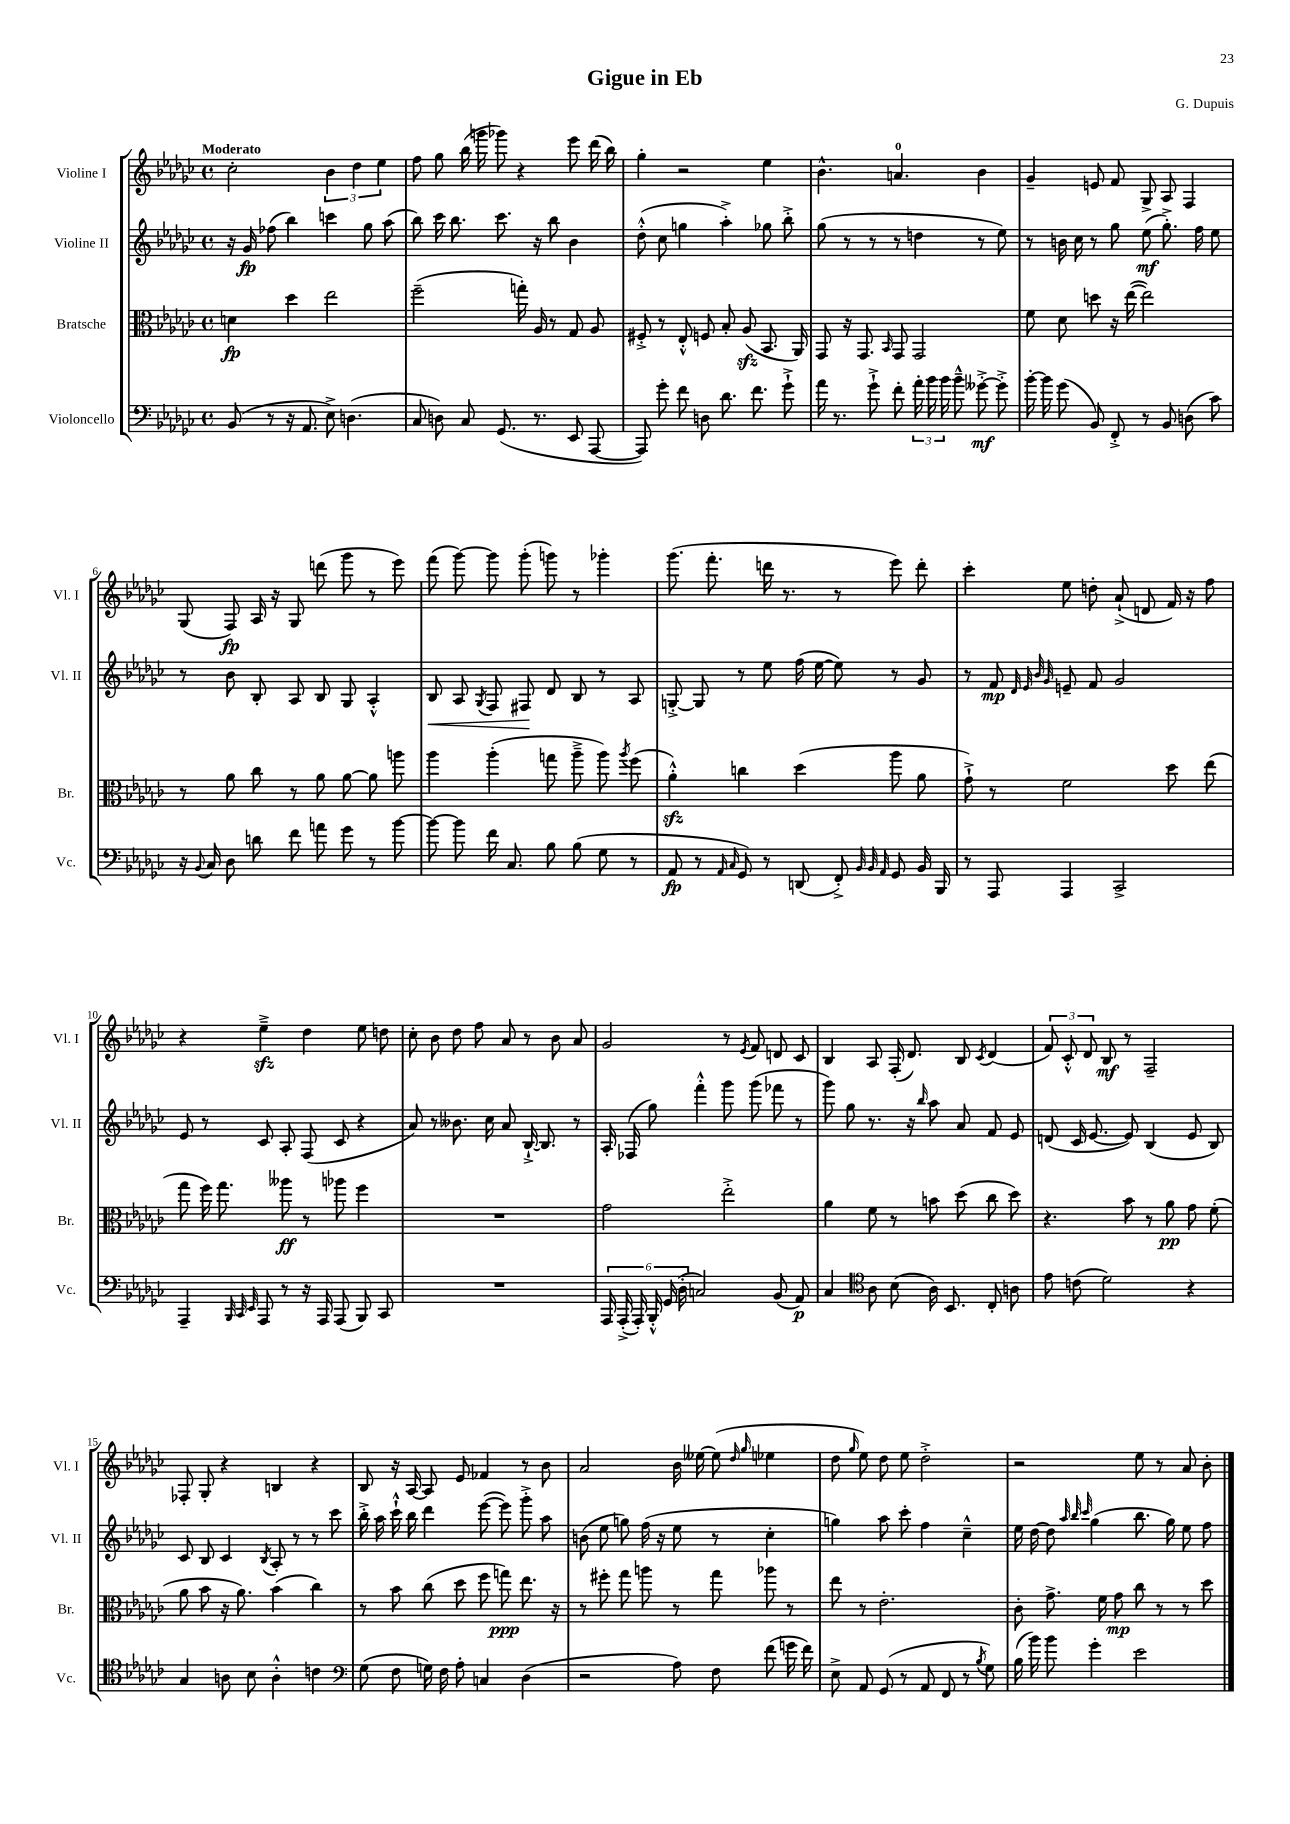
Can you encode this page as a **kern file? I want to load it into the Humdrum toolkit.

**kern	**kern	**kern	**kern
*staff4	*staff3	*staff2	*staff1
*clefF4	*clefC3	*clefG2	*clefG2
*k[b-e-a-d-g-c-]	*k[b-e-a-d-g-c-]	*k[b-e-a-d-g-c-]	*k[b-e-a-d-g-c-]
*M4/4	*M4/4	*M4/4	*M4/4
*met(c)	*met(c)	*met(c)	*met(c)
(8BB-	4d	16r	2cc-'
.	.	16g-	.
8r	.	(8ff-	.
16r	4dd-	4bb-)	.
8.AA-	.	.	.
8E-^)	2ee-	4ccc	6b-
(4.D	.	.	.
.	.	.	6dd-
.	.	8gg-	.
.	.	.	6ee-
.	.	(8aa-	.
=	=	=	=
8C-	(2ff~	8bb-)	8ff
8D)	.	16ccc-	8gg-
.	.	8.bb-	.
8C-	.	.	(16bb-
.	.	.	16ggg
(8.GG-	.	8.ccc-	8ggg-)
.	16gg')	.	4r
8.r	16A-	16r	.
.	8r	8bb-	.
8EE-	8G-	4b-	8eee-
[8AAA-	8A-	.	(16ddd-
.	.	.	16bb-)
=	=	=	=
8AAA-])	8F#'^	(8dd-'^^	4gg-'
8g-'	8r	8cc-	.
8f	8E-'^^	4gg	2r
8D	8F	.	.
8.d-	8B-'	4aa-'^)	.
.	(8A-	.	.
8.f	.	.	.
.	8.BB-	8gg-	4ee-
8g-`^	.	8bb-'^	.
.	16AA-)	.	.
=	=	=	=
16a-	8GG-	(8gg-	4.b-^^
8.r	.	.	.
.	16r	8r	.
.	8.GG-	.	.
8g-`^	.	8r	.
.	16qqBB-	.	.
8f'	8GG-	8r	4.a
24a-'	2GG-	4dd	.
24b-	.	.	.
24b-	.	.	.
8b-~^^	.	.	.
[8g--'^	.	8r	4b-
8g--'^]	.	8ee-)	.
=	=	=	=
[16b-'	8f	8r	4g-~
16b-]	.	.	.
(8g-	8d-	16b	.
.	.	16cc-	.
8BB-)	8dd	8r	8e
8FF'^	16r	8gg-	8f
.	([16ee-	.	.
8r	2ee-])	(8ee-	8G-^
8BB-	.	8.gg-'^)	8A-
(8D	.	.	4F
.	.	16ff	.
8c-)	.	8ee-	.
=	=	=	=
16r	8r	8r	(8G-
8qqBB-	.	.	.
16C-	.	.	.
8D-	8a-	8b-	8F)
8d	8cc-	8B-'	16A-
.	.	.	16r
8f	8r	8A-	8G-
8a	8a-	8B-	(8ddd
8g-	[8a-	8G-	8ggg-
8r	8a-]	4A-'^^	8r
[8b-	8aa	.	8eee-)
=	=	=	=
8b-_	4aa-	8B-	(8fff
8b-]	.	8A-	[8ggg-)
.	.	8qG-	.
16f	(4aa-'	8F	8ggg-]
8.C-	.	.	.
.	.	8F#	(8ggg-'
8B-	8gg	8d-	8ggg)
(8B-	8aa-~^	8B-	8r
8G-	8aa-)	8r	4ggg-'
.	8qaa-	.	.
8r	(8ff	8A-	.
=	=	=	=
8AA-	4a-'^^)	[8G'^	(8.ggg-
8r	.	8G]	.
.	.	.	8.fff'
16qqAA-	.	.	.
16qqC-	.	.	.
8GG-)	4cc	8r	.
8r	.	8ee-	16ddd
.	.	.	8.r
(8DD	(4dd-	(16ff	.
.	.	[16ee-	.
8FF'^)	.	8ee-])	8r
32qqBB-	.	.	.
32qqBB-	.	.	.
32qqAA-	.	.	.
8GG-	8aa-	8r	8eee-)
16BB-	8a-	8g-	8ddd'
16BBB-	.	.	.
=	=	=	=
8r	8g-`^)	8r	4ccc-'
8AAA-	8r	8f	.
.	.	32qqd-	.
.	.	32qqe-	.
.	.	32qqb-	.
.	.	32qqg-	.
4AAA-	2f	8e~	8ee-
.	.	8f	8dd'
2CC-^	.	2g-	(8a-`^
.	.	.	8d
.	8dd-	.	16f)
.	.	.	16r
.	(8ee-	.	8ff
=	=	=	=
4AAA-~	8gg-	8e-	4r
.	16ff)	8r	.
.	8.gg-	.	.
32qqBBB-	.	.	.
32qqCC-	.	.	.
32qqEE-	.	.	.
8AAA-	.	8c-	4ee-~^
8r	8aa--	8A-'	.
16r	8r	(8F	4dd-
16AAA-	.	.	.
(8AAA-	8aa-	8c-	.
8BBB-)	4ff	4r	8ee-
8CC-	.	.	8dd
=	=	=	=
1r	1r	8a-)	8cc-'
.	.	8r	8b-
.	.	8.b--	8dd-
.	.	.	8ff
.	.	16cc-	.
.	.	8a-	8a-
.	.	[16B-`^	8r
.	.	8.B-]	.
.	.	.	8b-
.	.	8r	8a-
=	=	=	=
24AAA-	2g-	16A-'	2g-
(24AAA-'^	.	.	.
.	.	(16F-	.
24AAA-')	.	.	.
24BBB-'^^	.	8gg-)	.
(24GG-	.	.	.
24D-'	.	.	.
2C)	.	4fff'^^	.
.	2ee-'^	8ggg-	8r
.	.	.	8qe-
.	.	(8ggg-	8f
(8BB-	.	8fff-	8d
8AA-)	.	8r	8c-
=	=	=	=
4C-	4a-	8ggg-)	4B-
.	.	8gg-	.
*clefC4	*	*	*
8A-	8f	8.r	8A-
(8B-	8r	.	(16F'
.	.	16r	8.d-)
.	.	16qqbb-	.
16A-)	8b	8aa-	.
8.BB-	.	.	.
.	(8dd-	8a-	8B-
.	.	.	8qc-
8C-'	8cc-	8f	(4d-
8A	8dd-)	8e-	.
=	=	=	=
8e-	4.r	(8d	12f)
.	.	.	12c-'^^
(8c	.	16c-	.
.	.	.	12d-
.	.	[8.e-	.
2d-)	.	.	8B-
.	8b-	8e-])	8r
.	8r	(4B-	2F~
.	8a-	.	.
4r	8g-	8e-	.
.	(8f'	8B-)	.
=	=	=	=
4G-	8a-	8c-	8F-'
.	8b-	8B-	8G-'
8A	16r	4c-	4r
.	8.a-)	.	.
8B-	.	.	.
.	.	8qB-	.
4A'^^	(4b-	8A-'	4B
.	.	8r	.
4c	4cc-)	8r	4r
.	.	8ccc-	.
=	=	=	=
*clefF4	*	*	*
(8G-	8r	16bb-'^	8B-
.	.	16aa-	.
8F	8b-	16ccc-`^^	16r
.	.	16bb-	[16A-
16G)	(8cc-	4ddd-	8A-]
16F	.	.	.
8A-'	8dd-	.	8e-
4C	8ff	([8eee-	4f-
.	8gg)	8eee-])	.
(4D-	8.ee-	8ggg-'^	8r
.	.	8aa-	8b-
.	16r	.	.
=	=	=	=
2r	8r	(8b	2a-
.	8ff#'	8ee-	.
.	8gg-	8gg)	.
.	8aa	(16ff	.
.	.	16r	.
8A-)	8r	8ee-	16b-
.	.	.	[16ee--
8F	8gg-	8r	(8ee--]
.	.	.	16qqdd-
.	.	.	16qqgg-
(8f	8aa-	4cc-'	4ee-
16g	8r	.	.
16f)	.	.	.
=	=	=	=
8E-^	8ee-	4gg)	8dd-
.	.	.	16qqgg-
8AA-	8r	.	8ee-)
(8GG-	2.e-'	8aa-	8dd-
8r	.	8ccc-'	8ee-
8AA-	.	4ff	2dd-'^
8FF	.	.	.
8r	.	4cc-~^^	.
8qB-	.	.	.
8G-)	.	.	.
=	=	=	=
(16B-	8c-'	16ee-	2r
16b-)	.	[16dd-	.
8b-	8.g-^	8dd-]	.
.	.	32qqaa-	.
.	.	32qqbb-	.
.	.	32qqccc-	.
4g-'	.	(4gg-	.
.	16f	.	.
.	8g-	.	.
2e-	8cc-	8.bb-	8ee-
.	8r	.	8r
.	.	16gg-)	.
.	8r	8ee-	8a-
.	8dd-	8ff	8b-'
==	==	==	==
*-	*-	*-	*-
